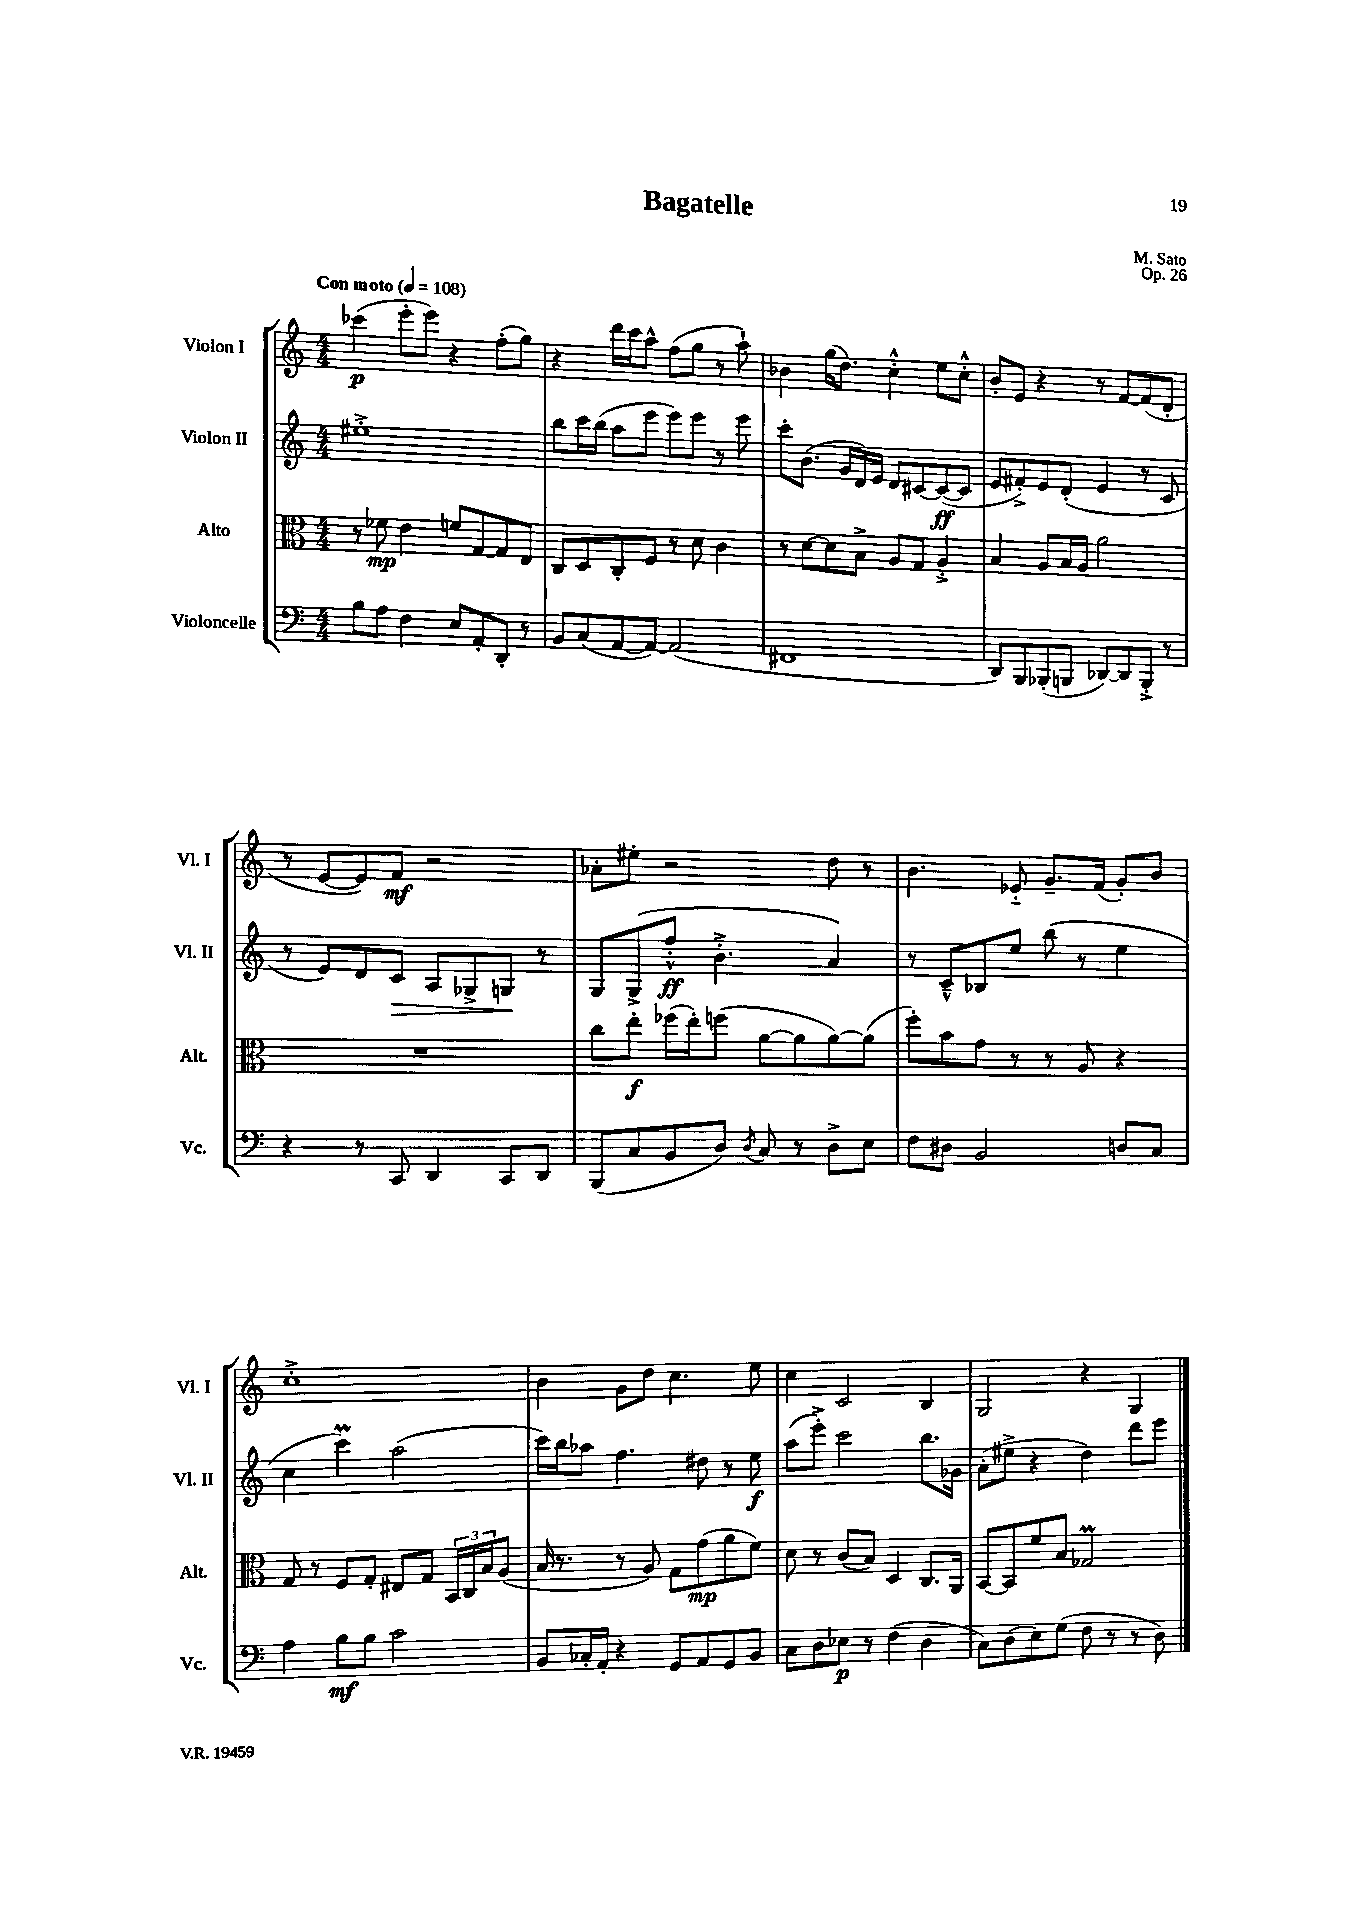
\header { title = "Bagatelle" composer = "M. Sato" opus = "Op. 26" }
<<
\new StaffGroup <<
\new Staff = "s0" \with { instrumentName = "Violon I" shortInstrumentName = "Vl. I" } {
    \clef treble \key c \major \numericTimeSignature \time 4/4 \tempo "Con moto" 4 = 108
    ces'''4\p( e'''8-. e'''8) r4 f''8-.( g''8) |
    r4 d'''16 c'''16 a''8-^ f''8( g''8 r8 a''8-!) |
    bes'4 g''16( d''8.) c''4-.-^ e''8 c''8-.-^ |
    b'8-. e'8 r4 r8 f'8~ f'8( d'8-. |
    r8 e'8~ e'8) f'8\mf r2 |
    aes'8-. eis''8-. r2 d''8 r8 |
    b'4. ees'8-_ g'8.-- f'16( g'8-.) b'8 |
    c''1-.-> |
    b'4 g'8 d''8 c''4. e''8 |
    c''4 c'2 b4 |
    g2 r4 g4 \bar "|." |
}
\new Staff = "s1" \with { instrumentName = "Violon II" shortInstrumentName = "Vl. II" } {
    \clef treble \key c \major \numericTimeSignature \time 4/4
    eis''1-.-> |
    b''8 c'''16 b''16( a''8 e'''8 e'''8) e'''8 r8 e'''8 |
    c'''8-. b'8.( g'16 d'16) e'16 d'8 cis'8~ cis'8~\ff( cis'8 |
    e'8 fis'8-.->) e'8 d'8-.( e'4 r8 c'8 |
    r8 e'8) d'8 c'8\> a8 ges8-> g8\! r8 |
    g8 g8->( f''8-.-^\ff b'4.-.-> a'4) |
    r8 c'8---^ bes8 e''8 b''8( r8 e''4 |
    c''4 c'''4\prall) a''2( |
    c'''16) b''16 aes''8 f''4. dis''8 r8 e''8\f |
    a''8( e'''8-.->) c'''2 b''8. ges'16 |
    a'8-.( eis''8-> r4 d''4) d'''8 e'''8 \bar "|." |
}
\new Staff = "s2" \with { instrumentName = "Alto" shortInstrumentName = "Alt." } {
    \clef alto \key c \major \numericTimeSignature \time 4/4
    r8 fes'8\mp e'4 f'8 g8~ g8 e8 |
    c8 d8 c8-. f8 r8 d'8 c'4 |
    r8 d'8~ d'8 b8-> a8 g8 a4-.-> |
    b4 a8 b16 a16 a'2 |
    R1 |
    c''8 e''8-.\f fes''16( e''16-.) f''8( a'8~ a'8 a'8~) a'8( |
    f''8-.) b'8 g'8 r8 r8 a8 r4 |
    g8 r8 f8 g8-. eis8 g8 \tuplet 3/2 { b,16 c16 b16 } a8( |
    b16 r8. r8 a8) g8 g'8\mp( a'8 f'8) |
    d'8 r8 c'8( b8) d4 c8. a,16 |
    b,8~ b,8 f'8 b8 ges2\prall \bar "|." |
}
\new Staff = "s3" \with { instrumentName = "Violoncelle" shortInstrumentName = "Vc." } {
    \clef bass \key c \major \numericTimeSignature \time 4/4
    b8 a8 f4 e8 a,8-. d,8-. r8 |
    b,8 c8( a,8~ a,8~) a,2( |
    fis,1 |
    d,8) b,,8 bes,,8-.( b,,8 des,8~) des,8 b,,8-.-> r8 |
    r4 r8 c,8 d,4 c,8 d,8 |
    b,,8( c8 b,8 d8) \acciaccatura { d8 } c8 r8 d8-> e8 |
    f8 dis8 b,2 d8 c8 |
    a4 b8\mf b8 c'2 |
    b,8 ces16-. a,16-. r4 g,8 a,8 g,8 b,8 |
    c8 d8 ees8\p r8 f4( d4 |
    c8) d8( e8) g8( f8 r8 r8 d8) \bar "|." |
}
>>
>>
\layout { \context { \Score \remove "Bar_number_engraver" } }
